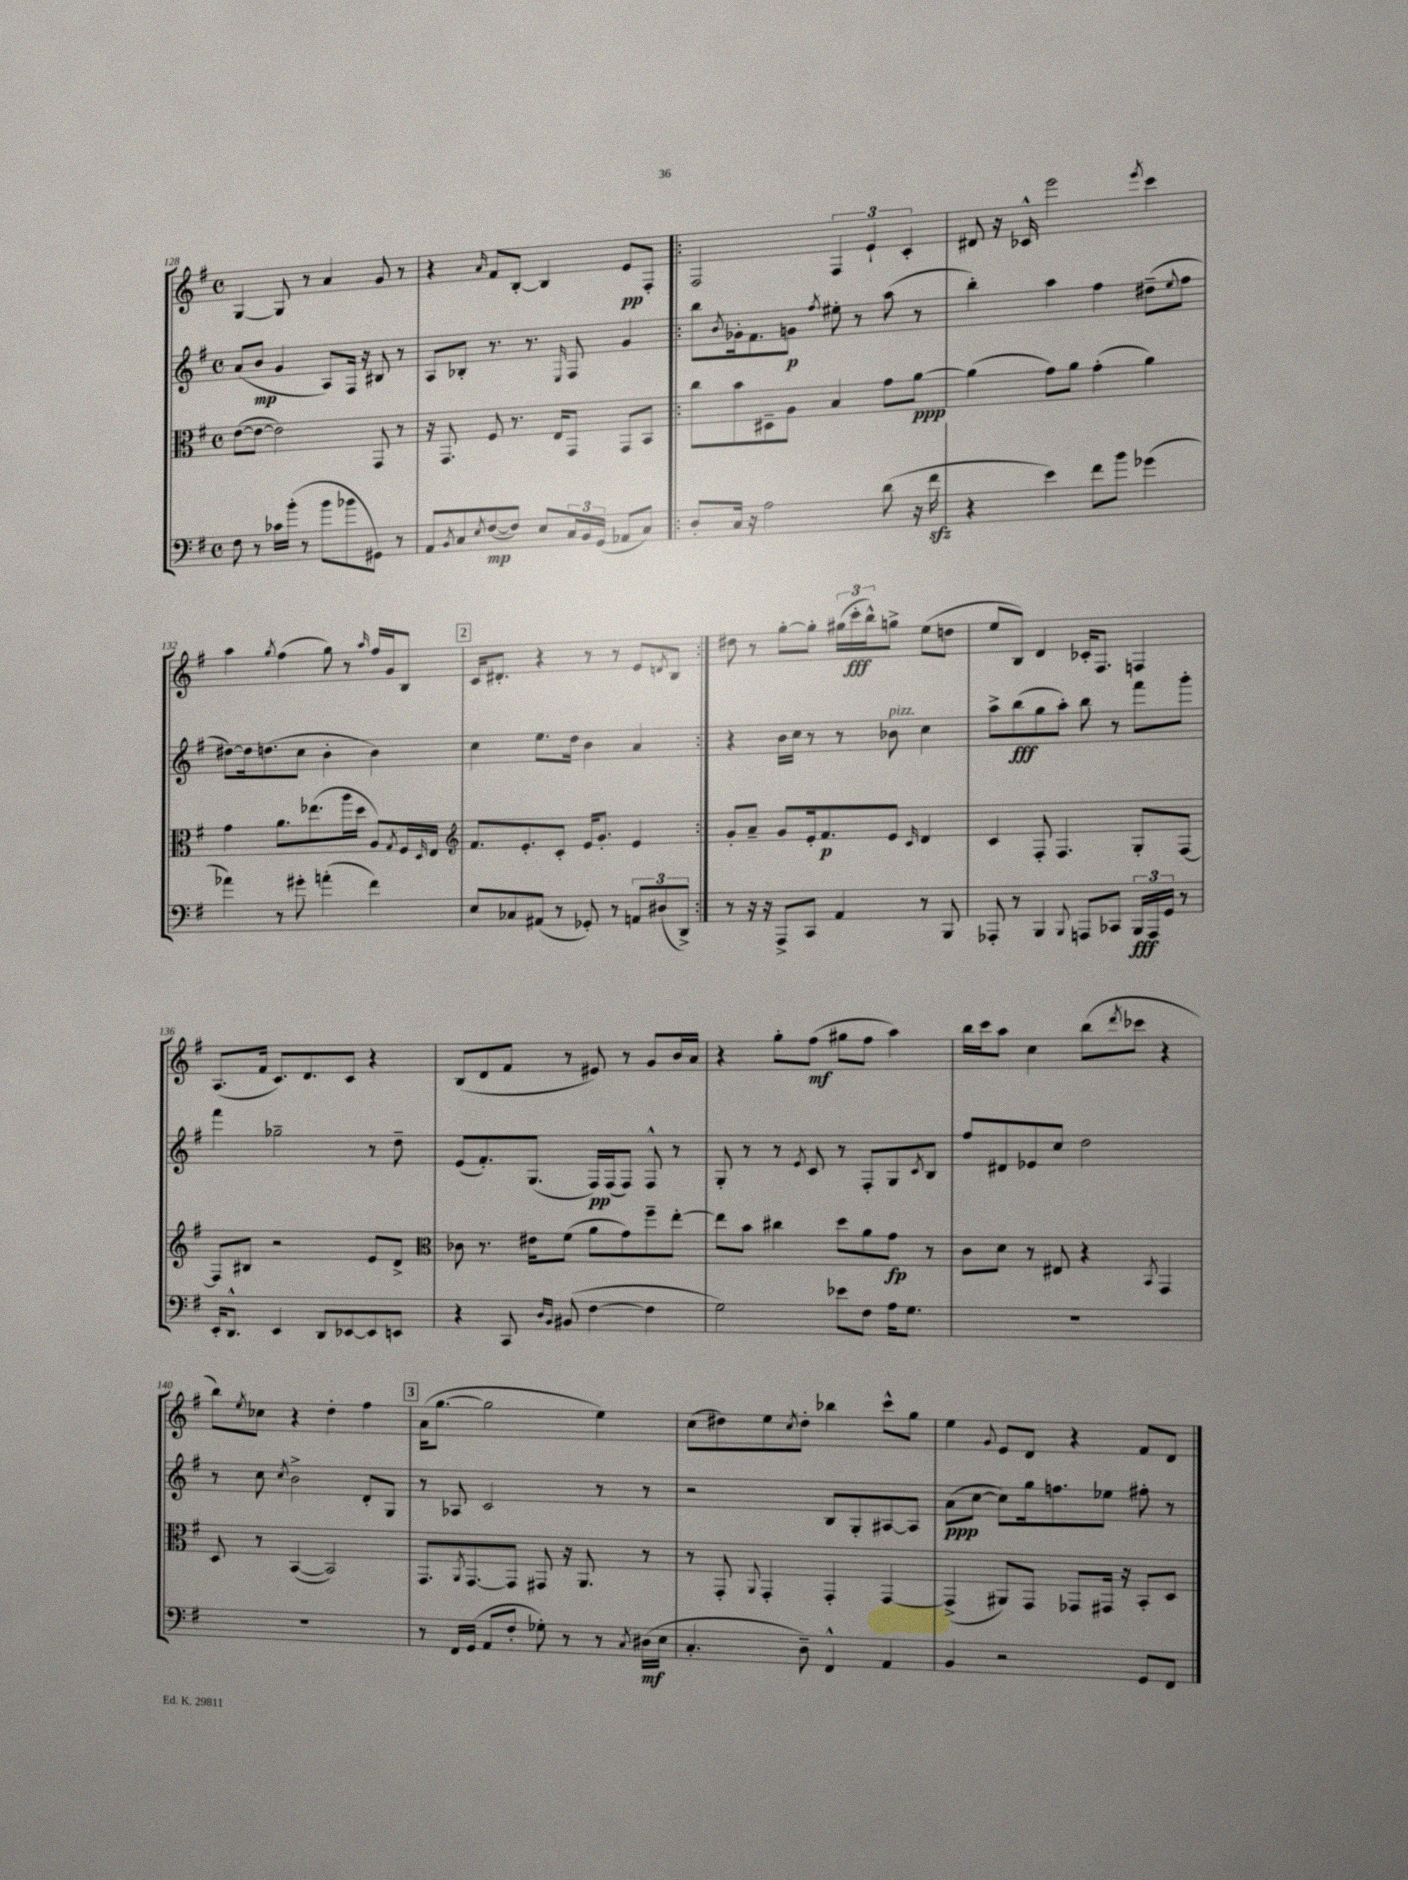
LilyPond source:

<<
\new StaffGroup <<
\new Staff = "s0" {
    \clef treble \key g \major \defaultTimeSignature \time 4/4
    g4~ g8 r8 a'4 g'8 r8 |
    r4 \grace { a'16 } fis'8 b8~-. b4 e'8\pp fis8-. |
    \repeat volta 2 { fis2 \tuplet 3/2 { fis4 e'4-! c'4-. } |
    dis'8 r16 ces'16-^ e'''2 \acciaccatura { e'''8 } c'''4 |
    a''4 \acciaccatura { g''8 } fis''4( g''8) r8 \grace { a''16 } fis''16 g'16 b8 |
    \mark \markup { \box "2" } c'16 dis'8.-. r4 r8 r8 e'8 \acciaccatura { d'8 } b8 | }
    dis''8 r8 g''8~-. g''8-. \tuplet 3/2 { gis''16( c'''16-.\fff b''16-^) } g''8-> e''8( d''8 |
    e''8 b8) d'4 ces'16-. fis8. f4 |
    a8.( fis'16 c'8.) d'8. c'8 r4 |
    b8( d'8 fis'8 r8 eis'8) r8 g'8 b'16 a'16 |
    r4 g''8-. fis''8\mf( gis''8 fis''8 a''4) |
    b''16 c'''16 a''8 c''4 b''8( \acciaccatura { d'''8 } ces'''8 r4 |
    b''8) \acciaccatura { e''8 } ces''8 r4 d''4-. fis''4 |
    \mark \markup { \box "3" } a'16( g''8.~ g''2 e''4) |
    c''8( dis''8) e''8 \acciaccatura { c''8 } dis''8-. bes''4 c'''8-^ g''8 |
    e''4 \appoggiatura { g'8 } e'8 d'8 r4 fis'8 d'8 \bar "|." |
}
\new Staff = "s1" {
    \clef treble \key g \major \defaultTimeSignature \time 4/4
    a'8( b'8\mp g'4 a8) fis16 r16 bis8 r8 |
    a8 bes8-. r8. r8. \grace { e16 } fis8 g'4 |
    \repeat volta 2 { b''8 \acciaccatura { b'8 } ges'16-. fis'8. g'8\p \acciaccatura { fis''8 } eis''8-. r8 a''8( r8 |
    b''4-.) a''4 fis''4 dis''8--( \appoggiatura { e''8 } fis''8 |
    dis''8~) dis''16 d''8.( c''8 b'4-. b'4) |
    \mark \markup { \box "2" } c''4 e''8. d''16 b'4 a'4 | }
    r4 b'16 c''16 r8 r8 bes'8^\markup { \italic "pizz." } c''4 |
    a''8-> b''8\fff( g''8 a''8-.) b''8 r8 fis'''8 g'''8-. |
    fis'''4 ges''2-- r8 d''8-- |
    e'8( fis'8.-.) g8.( fis16\pp) fis16( fis8) fis8-^ r8 |
    g8-. r8 r8 \acciaccatura { e'8 } c'8 r8 fis8-. g8 \acciaccatura { c'8 } b8 |
    fis''8 dis'8 ees'8 c''8 d''2 |
    r8 c''8 \acciaccatura { c''8 } b'2-> d'8-. g8 |
    \mark \markup { \box "3" } r8 aes8 c'2 r8 r8 |
    r2 b8 g8-. ais8~ ais8 |
    a'8\ppp( c''8~ c''8) g''16 f''8. ees''8 fis''8-. r8 \bar "|." |
}
\new Staff = "s2" {
    \clef alto \key g \major \defaultTimeSignature \time 4/4
    e'8~( e'8~ e'2) g,8 r8 |
    r16 g,8. fis8 r8. e16 g,8 g,8 b,8 |
    \repeat volta 2 { c''8 b'8 dis8-- a8 b4 g'8 a'8~\ppp |
    a'4( g'8) a'8 g'4-.( a'4) |
    g'4 a'8. ees''8.( a''16 d''16 a8) \acciaccatura { g8 } fis16 \grace { d16 } e16 |
    \mark \markup { \box "2" } \clef treble fis'8. e'8.-. c'8-. e'16 g'8.-. e'4 | }
    g'8-. a'8-- g'8 e'16-. fis'8.\p e'8 \grace { c'16 } d'4 |
    c'4 fis8-. fis4. g8-. fis8~ |
    fis8 bis8 r2 e'8 d'8-> |
    \clef alto ces'8 r8. eis'16 fis'8( a'8 g'8) fis''8-- e''8~-. |
    e''8 b'8 cis''4 d''8 a'8 g'8\fp r8 |
    c'8 d'8 r8 eis8 r4 \acciaccatura { b,8 } g,4 |
    d8 r8 b,4~( b,2) |
    \mark \markup { \box "3" } g,8. \acciaccatura { a,8 } g,8.~ g,8 gis,8 r16 a,8. r8 |
    r8 g,8-. \appoggiatura { a,8 } g,4-. g,4-. g,4~ |
    g,4->( ais,8) g,8 ges,8 gis,16 r16 b,8-. d8 \bar "|." |
}
\new Staff = "s3" {
    \clef bass \key g \major \defaultTimeSignature \time 4/4
    fis8 r8 ces'16 b'16-.( r8 b'8 bes'8 gis,8) r8 |
    a,8 \acciaccatura { b,8 } c8 \acciaccatura { e8 } fis8~\mp( fis8) e8 \tuplet 3/2 { c16 b,16 g,16( } aes,8 c8) |
    \repeat volta 2 { d8-. c16 r16 a2 d'8( r16 fis'16\sfz |
    r4 e'4) fis'8 b'8 ges'4( |
    aes'4) r8 gis'8-. a'4-.( fis'4) |
    \mark \markup { \box "2" } e8 ces8 ais,8( r8 ges,8-.) r8 \tuplet 3/2 { a,8 dis8( d,8->) } | }
    r8 r16 r16 a,,8-> c,8 a,4 r8 b,,8 |
    aes,,8-. r8 b,,4 \appoggiatura { b,,8 } a,,8 ces,8 \tuplet 3/2 { b,,16\fff a,,16 g,16 } r8 |
    e,16-. d,8.-^ e,4 d,8 ees,8~ ees,8 e,8 |
    r4 c,8 \grace { d16 b,16 } bis,8( fis4~ fis4 |
    g2) ees'8 fis8 a16 g8. |
    R1 |
    R1 |
    \mark \markup { \box "3" } r8 fis,16 g,16( a,8 fis8-. ges8-.) r8 r8 \acciaccatura { c8 } dis16\mf( e16 |
    c4.-. d8--) fis,4-^ a,4 |
    b,4 r2 g,8 fis,8 \bar "|." |
}
>>
>>
\layout { \context { \Score currentBarNumber = #128 } }
